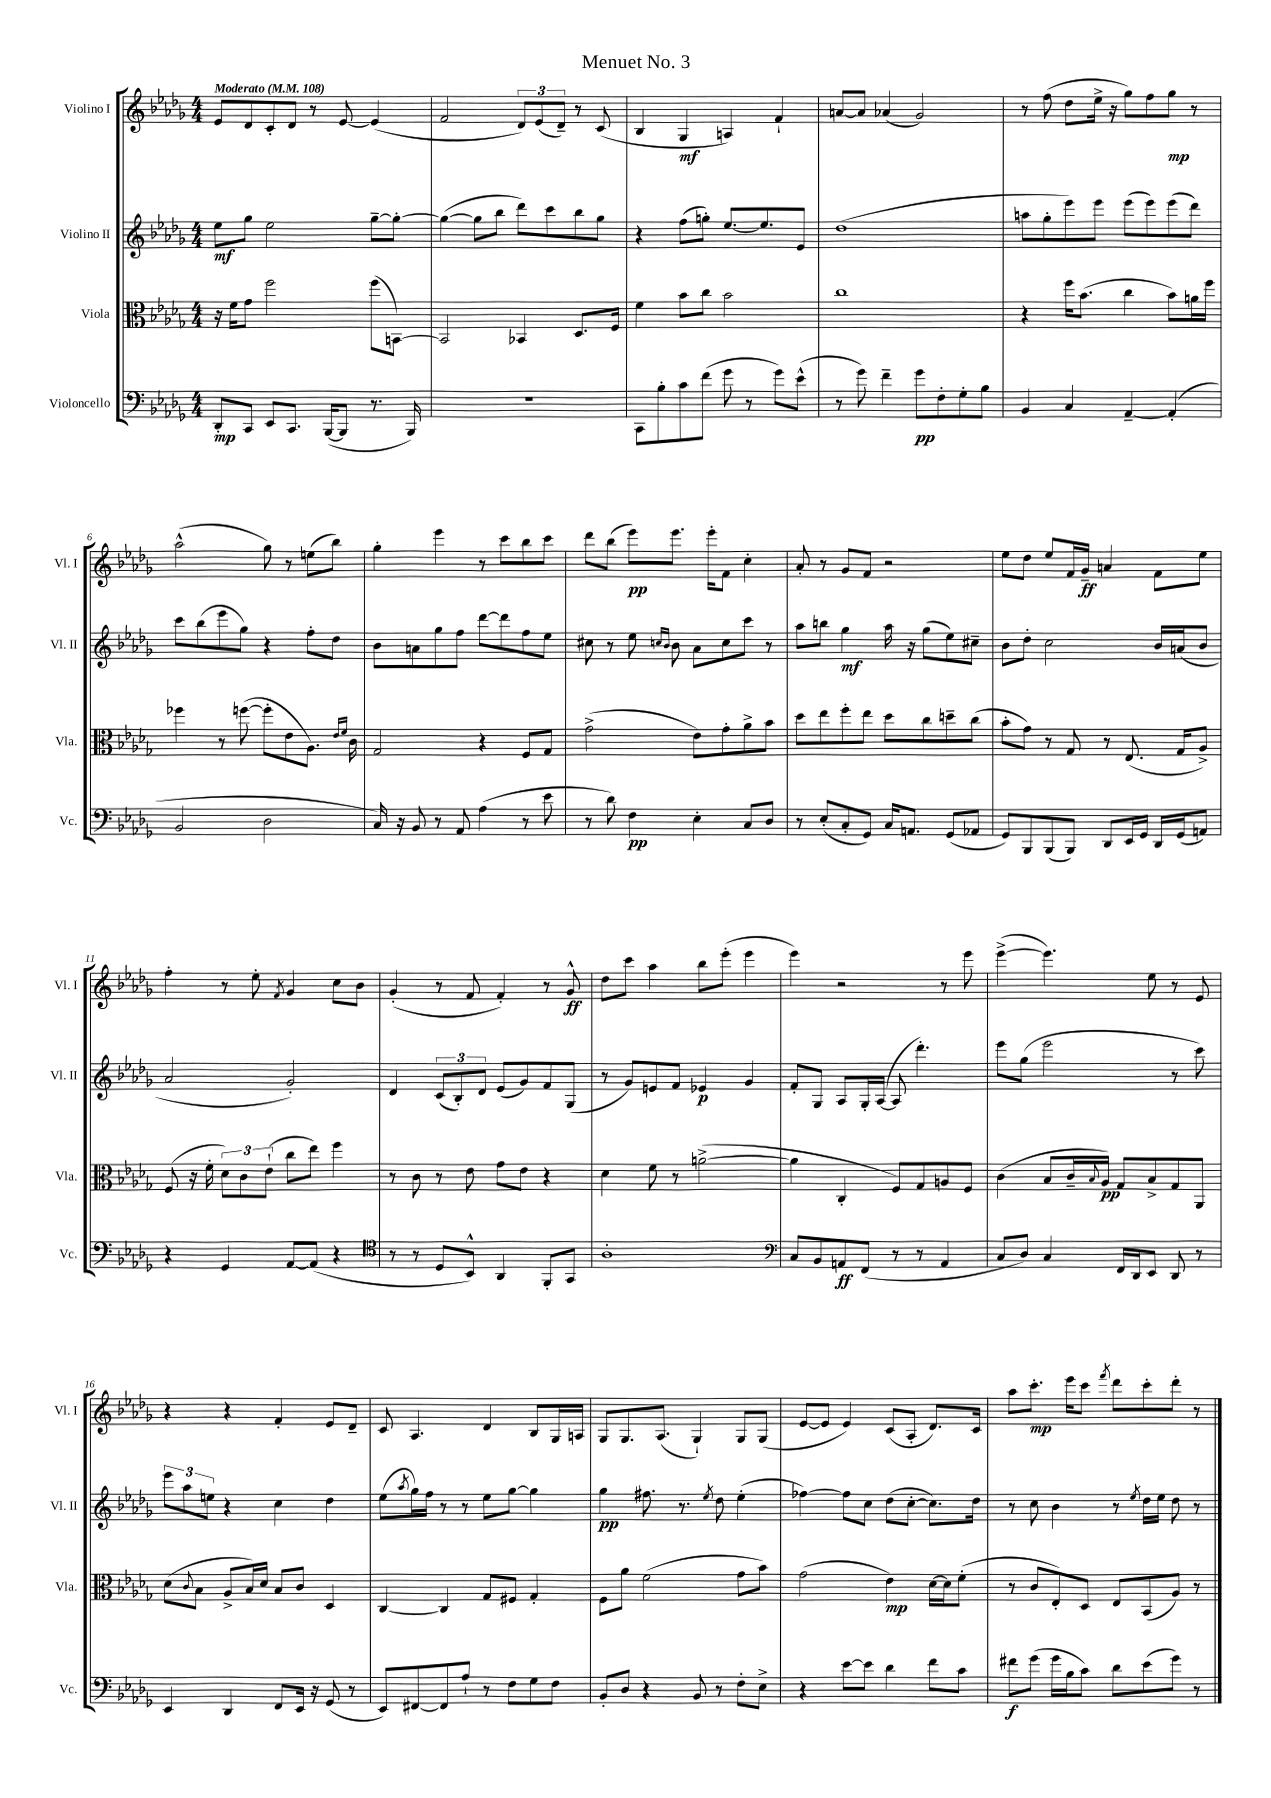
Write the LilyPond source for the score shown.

\header { title = "Menuet No. 3" }
<<
\new StaffGroup <<
\new Staff = "s0" \with { instrumentName = "Violino I" shortInstrumentName = "Vl. I" } {
    \clef treble \key des \major \numericTimeSignature \time 4/4 \tempo "Moderato" 4 = 108
    ees'8 des'8 c'8-. des'8 r8 ees'8~ ees'4( |
    f'2 \tuplet 3/2 { des'8) ees'8( des'8--) } r8 c'8( |
    bes4 ges4\mf a4) f'4-! |
    a'8~ a'8 aes'4( ges'2) |
    r8 f''8( des''8 ees''16-> r16 ges''8) f''8 ges''8\mp r8 |
    aes''2-^( ges''8) r8 e''8( bes''8) |
    ges''4-. ees'''4 r8 c'''8 bes''8 c'''8 |
    des'''8 bes''8( ees'''8\pp) ees'''8. ees'''16-. f'8 c''4-. |
    aes'8-. r8 ges'8 f'8 r2 |
    ees''8 des''8 ees''8 f'16 ges'16--\ff a'4 f'8 ees''8 |
    f''4-. r8 ees''8-. \acciaccatura { f'8 } ges'4 c''8 bes'8 |
    ges'4-.( r8 f'8 f'4-.) r8 ges'8-^\ff |
    des''8 c'''8 aes''4 bes''8 ees'''8-.( ees'''4 |
    ees'''4) r2 r8 ees'''8 |
    ees'''4~->( ees'''4.) ees''8 r8 ees'8 |
    r4 r4 f'4-. ees'8 des'8-- |
    c'8 aes4. des'4 bes8 ges16 a16 |
    ges8 ges8. aes8.( ges4-!) ges8 ges8( |
    ees'8~ ees'8 ees'4) c'8( aes8-. des'8.) c'16 |
    aes''8 c'''8.-.\mp ees'''16 c'''8 \acciaccatura { f'''8 } des'''8 c'''8-. des'''8-. r8 \bar "|." |
}
\new Staff = "s1" \with { instrumentName = "Violino II" shortInstrumentName = "Vl. II" } {
    \clef treble \key des \major \numericTimeSignature \time 4/4
    ees''8\mf ges''8 ees''2 ges''8~-- ges''8~-. |
    ges''4~( ges''8 bes''8 des'''8) c'''8 bes''8 ges''8 |
    r4 f''8( g''8-.) ees''8.~ ees''8. ees'8 |
    des''1( |
    a''8 ges''8-. ees'''8) ees'''8 ees'''8( ees'''8) ees'''8( des'''8) |
    c'''8 bes''8( ees'''8 ges''8) r4 f''8-. des''8 |
    bes'8 a'8 ges''8 f''8 des'''8~ des'''8 f''8 ees''8 |
    cis''8 r8 ees''8 \grace { c''16 bes'16 } bes'8 aes'8 c''8 c'''8 r8 |
    aes''8 b''8 ges''4\mf aes''16 r16 ges''8( ees''8) cis''8-- |
    bes'8 des''8-. c''2 bes'16 a'16( bes'8 |
    aes'2 ges'2-.) |
    des'4 \tuplet 3/2 { c'8( bes8-.) des'8 } ees'8( ges'8) f'8 ges8( |
    r8 ges'8) e'8 f'8 ees'4\p ges'4 |
    f'8-. ges8 aes8 ges16-. aes16~( aes8 des'''4.-.) |
    ees'''8 ges''8( ees'''2 r8 c'''8) |
    \tuplet 3/2 { ees'''8 aes''8 e''8 } r4 c''4 des''4 |
    ees''8( \acciaccatura { aes''8 } ges''16) f''16 r8 r8 ees''8 ges''8~ ges''4 |
    ges''4\pp fis''8. r8. \acciaccatura { ees''8 } des''8 ees''4-.( |
    fes''4~) fes''8 c''8 des''8( c''8~-. c''8.) des''16 |
    r8 c''8 bes'4 r8 \acciaccatura { ees''8 } des''16 ees''16 des''8 r8 \bar "|." |
}
\new Staff = "s2" \with { instrumentName = "Viola" shortInstrumentName = "Vla." } {
    \clef alto \key des \major \numericTimeSignature \time 4/4
    r16 f'16 ges'8 f''2 f''8( b,8~) |
    b,2 bes,4 des8. f16 |
    f'4 bes'8 c''8 bes'2 |
    c''1 |
    r4 f''16 bes'8.( c''4 bes'8) a'16 f''16 |
    fes''4 r8 f''8~( f''8-. ees'8 aes8.) \grace { ees'16 f'16 } c'16 |
    ges2 r4 f8 ges8 |
    ges'2->( ees'8) ges'8-. aes'8-> bes'8 |
    des''8 ees''8 f''8-. ees''8 des''8 c''8 d''8-- c''8( |
    bes'8-. ges'8) r8 ges8 r8 ees8.( ges16 aes8->) |
    f8( r16 f'16-. \tuplet 3/2 { des'8) c'8 ees'8-!( } c''8 ees''8) f''4 |
    r8 c'8 r8 ees'8 ges'8 ees'8 r4 |
    des'4 f'8 r8 a'2~->( |
    a'4 c4-. f8) ges8 a8 f8 |
    c'4( bes8 c'16-- \appoggiatura { bes8 } aes16\pp) ges8 bes8-> ges8 aes,8 |
    des'8( \appoggiatura { c'8 } bes8 aes8-> bes16) des'16 bes8 c'8 des4 |
    c4~ c4 ges8 fis8 ges4-. |
    f8 aes'8 f'2( ges'8 bes'8) |
    ges'2( ees'4\mp) des'16~ des'16 f'8-.( |
    r8 c'8 ees8-.) des8 ees8 bes,8( aes8) r8 \bar "|." |
}
\new Staff = "s3" \with { instrumentName = "Violoncello" shortInstrumentName = "Vc." } {
    \clef bass \key des \major \numericTimeSignature \time 4/4
    des,8-.\mp c,8 ees,8 c,8. bes,,16~( bes,,8 r8. bes,,16) |
    R1 |
    c,8 bes8-. c'8 f'8( ges'8 r8 ges'8) ees'8-^( |
    r8 ges'8) f'4-- ges'8\pp f8-. ges8-. bes8 |
    bes,4 c4 aes,4~-- aes,4-.( |
    bes,2 des2 |
    c16) r16 bes,8 r8 aes,8 aes4( r8 ees'8 |
    r8 des'8) f4\pp ees4-. c8 des8 |
    r8 ees8-.( c8-. ges,8) c16 a,8. ges,8( aes,8 |
    ges,8) bes,,8 bes,,8( bes,,8) des,8 ees,16 ges,16 des,16 ges,16( a,8) |
    r4 ges,4 aes,8~ aes,8( r4 |
    \clef tenor r8 r8 des8 bes,8-^) aes,4 f,8-. ges,8 |
    aes1-. |
    \clef bass c8 bes,8 a,8\ff f,8( r8 r8 a,4 |
    c8 des8) c4 f,16 des,16 ees,8 des,8 r8 |
    ees,4 des,4 f,8 ees,16 r16 ges,8( r8 |
    ees,8) fis,8~ fis,8 aes8-! r8 f8 ges8 f8 |
    bes,8-. des8 r4 bes,8 r8 f8-. ees8-> |
    r4 ees'8~ ees'8 des'4 f'8 c'8 |
    fis'8\f ges'8( ges'16 bes16 c'8) des'8 ees'8( ges'8) r8 \bar "|." |
}
>>
>>
